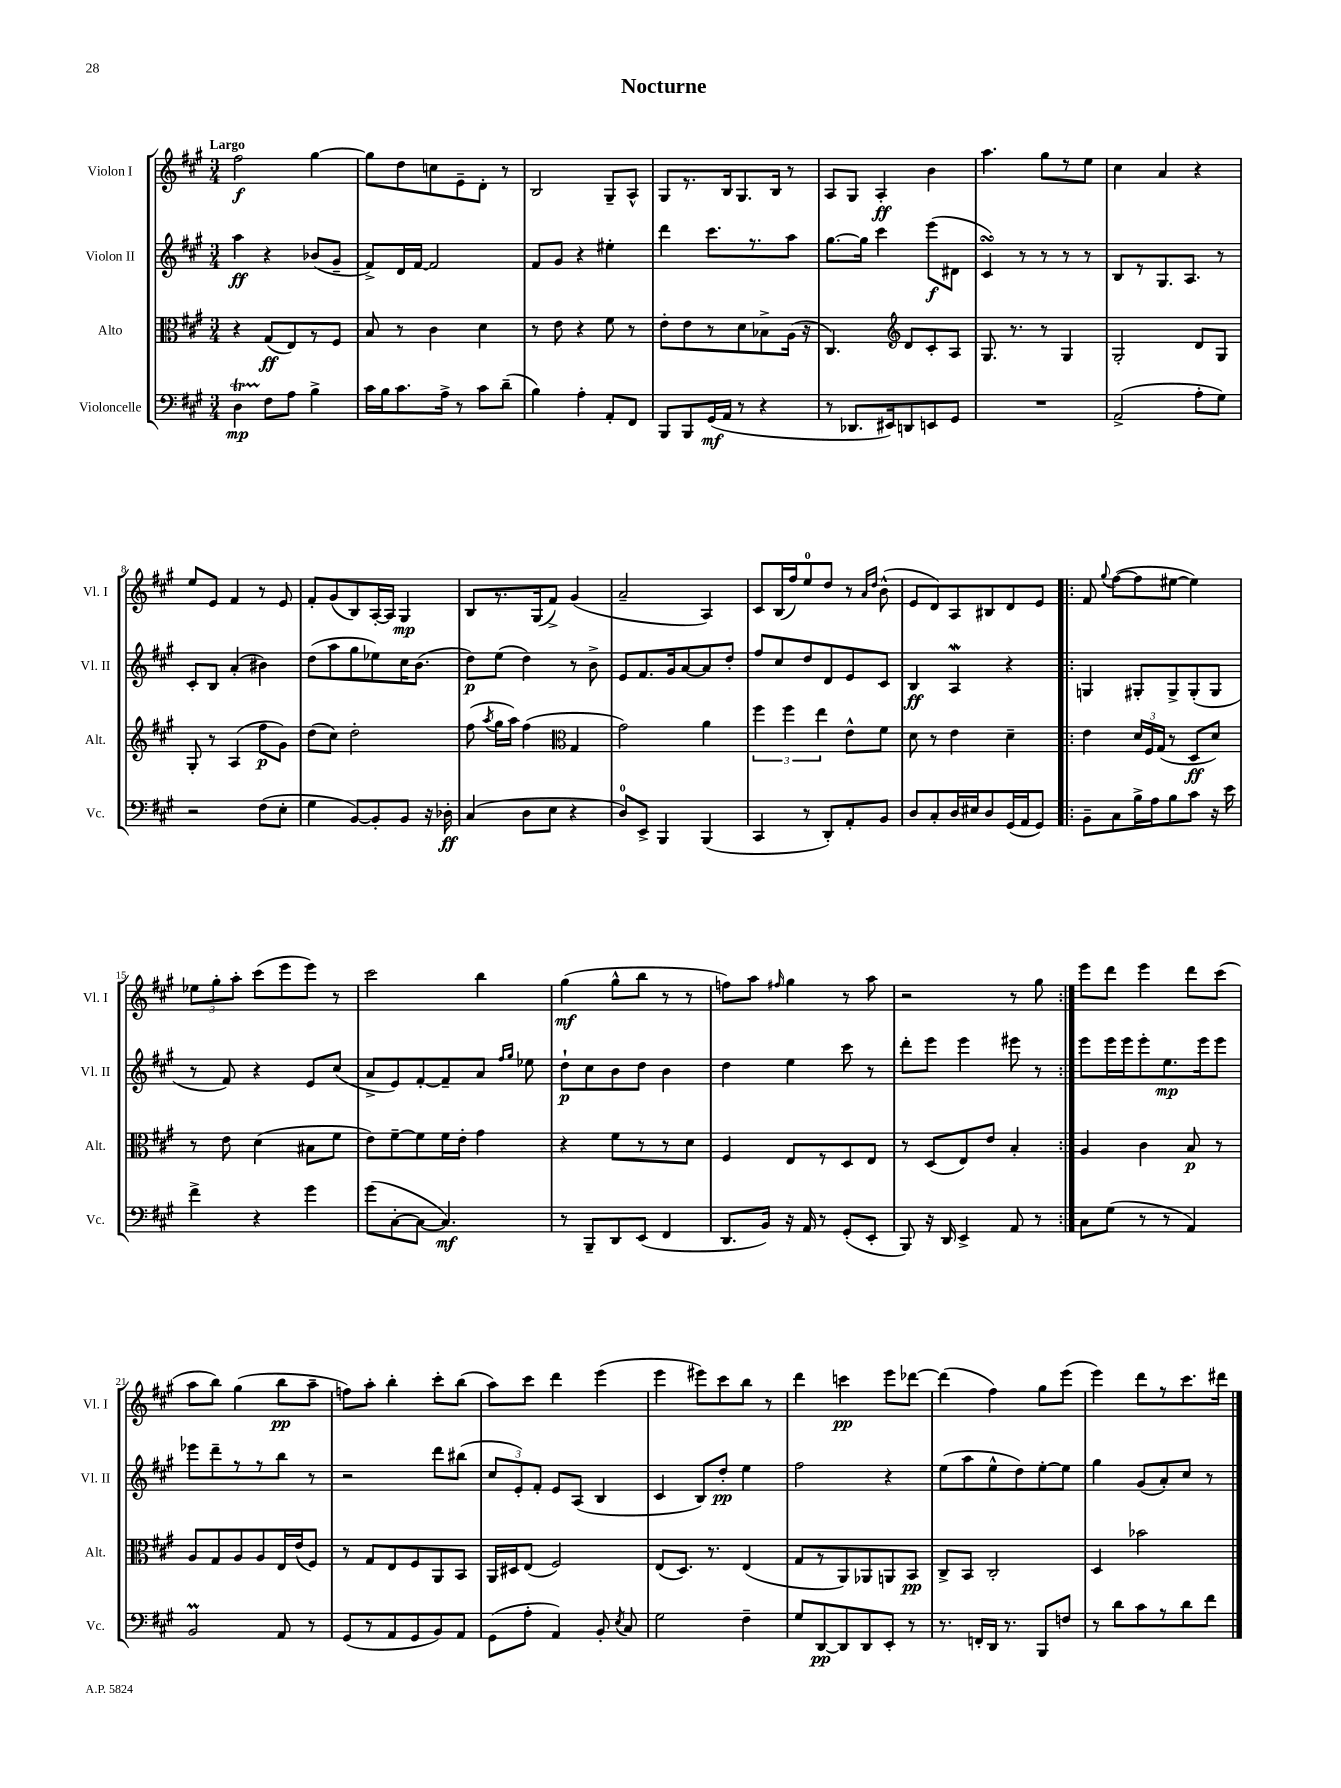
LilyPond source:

\header { title = "Nocturne" }
<<
\new StaffGroup <<
\new Staff = "s0" \with { instrumentName = "Violon I" shortInstrumentName = "Vl. I" } {
    \clef treble \key a \major \numericTimeSignature \time 3/4 \tempo "Largo"
    \autoBeamOff fis''2\f gis''4~ |
    gis''8[ d''8 c''8 e'8-- d'8]-. r8 |
    b2 gis8[-- a8]-^ |
    gis8[ r8. b16 gis8. b16] r8 |
    a8[ gis8] a4-.\ff b'4 |
    a''4. gis''8[ r8 e''8] |
    cis''4 a'4 r4 |
    e''8[ e'8] fis'4 r8 e'8 |
    fis'8[-. gis'8( b8) a16~-. a16] gis4\mp |
    b8[ r8. gis16( fis'8]->) gis'4( |
    a'2-- a4) |
    cis'8[ b16( fis''16) e''8-0 d''8] r8 \grace { a'16[ d''16] } b'8-^( |
    e'8[ d'8) a8 bis8 d'8 e'8] |
    \repeat volta 2 { fis'8 \appoggiatura { gis''8 } fis''8[~( fis''8 eis''8]~ eis''4) |
    \tuplet 3/2 { ees''8[ gis''8-. a''8]-. } cis'''8[( e'''8 e'''8]) r8 |
    cis'''2 b''4 |
    gis''4\mf( gis''8[-^ b''8] r8 r8 |
    f''8[) a''8] \grace { fis''16 } gis''4 r8 a''8 |
    r2 r8 gis''8 | }
    e'''8[ d'''8] e'''4 d'''8[ cis'''8]( |
    a''8[ b''8]) gis''4( b''8[\pp a''8]-- |
    f''8[) a''8]-. b''4-. cis'''8[-. b''8]( |
    a''8[) cis'''8] d'''4 e'''4( |
    e'''4 eis'''8[) cis'''8 b''8] r8 |
    d'''4 c'''4\pp e'''8[ des'''8]~ |
    des'''4( fis''4) gis''8[ e'''8]( |
    e'''4) d'''8[ r8 cis'''8. dis'''16] \bar "|." |
}
\new Staff = "s1" \with { instrumentName = "Violon II" shortInstrumentName = "Vl. II" } {
    \clef treble \key a \major \numericTimeSignature \time 3/4
    \autoBeamOff a''4\ff r4 bes'8[( gis'8]-- |
    fis'8[->) d'16 fis'16]~ fis'2 |
    fis'8[ gis'8] r4 eis''4-. |
    d'''4 cis'''8.[ r8. a''8] |
    gis''8.[~ gis''16] cis'''4 e'''8[\f( dis'8] |
    cis'4\turn) r8 r8 r8 r8 |
    b8[ r8 gis8. a8.] r8 |
    cis'8[-. b8] a'4-.( bis'4) |
    d''8[( a''8 gis''8 ees''8) cis''16 b'8.]( |
    d''8[\p) e''8]( d''4) r8 b'8-> |
    e'8[ fis'8. gis'16 a'8~ a'8 d''8]-. |
    fis''8[ cis''8 d''8 d'8 e'8 cis'8] |
    b4\ff a4\mordent r4 |
    \repeat volta 2 { g4 gis8[-. gis8-> gis8-.( gis8] |
    r8 fis'8) r4 e'8[ cis''8]( |
    a'8[-> e'8) fis'8~-. fis'8-- a'8] \grace { fis''16[ gis''16] } ees''8 |
    d''8[-!\p cis''8 b'8 d''8] b'4 |
    d''4 e''4 cis'''8 r8 |
    d'''8[-. e'''8] e'''4 eis'''8 r8 | }
    e'''8[ e'''16 e'''16 e'''8-. e''8.\mp e'''16 e'''8] |
    ees'''8[ d'''8-- r8 r8 b''8] r8 |
    r2 d'''8[ bis''8]( |
    \tuplet 3/2 { cis''8[ e'8-.) fis'8]-. } e'8[ a8]( b4 |
    cis'4 b8[) d''8]-.\pp e''4 |
    fis''2 r4 |
    e''8[( a''8 e''8-^ d''8) e''8~-. e''8] |
    gis''4 gis'8[( a'8-.) cis''8] r8 \bar "|." |
}
\new Staff = "s2" \with { instrumentName = "Alto" shortInstrumentName = "Alt." } {
    \clef alto \key a \major \numericTimeSignature \time 3/4
    \autoBeamOff r4 gis8[\ff( e8) r8 fis8] |
    b8 r8 cis'4 d'4 |
    r8 e'8 r4 fis'8 r8 |
    e'8[-. e'8 r8 d'8 bes8-> a16]( r16 |
    cis4.) \clef treble d'8[ cis'8-. a8] |
    gis8. r8. r8 gis4 |
    gis2-. d'8[ gis8] |
    gis8-. r8 a4( fis''8[\p gis'8]) |
    d''8[( cis''8]) d''2-. |
    fis''8( \acciaccatura { a''8 } gis''16[ a''16]) fis''4( \clef alto gis4 |
    gis'2) a'4 |
    \tuplet 3/2 { fis''4 fis''4 e''4 } e'8[-^ fis'8] |
    d'8 r8 e'4 d'4-- |
    \repeat volta 2 { e'4 \tuplet 3/2 { d'16[ fis16 gis16]( } r8 d8[\ff d'8]) |
    r8 e'8 d'4( bis8[ fis'8] |
    e'8[) fis'8~-- fis'8 fis'16 e'16]-. gis'4 |
    r4 fis'8[ r8 r8 d'8] |
    fis4 e8[ r8 d8 e8] |
    r8 d8[( e8) e'8] b4-. | }
    a4 cis'4 b8\p r8 |
    a8[ gis8 a8 a8 e16 e'16( fis8]) |
    r8 gis8[ e8 fis8 a,8 b,8] |
    a,16[ dis16 e8]( fis2) |
    e8[( d8.]) r8. e4( |
    gis8[ r8 a,8) aes,8 a,8 b,8]\pp |
    cis8[-> b,8] cis2-. |
    d4 bes'2 \bar "|." |
}
\new Staff = "s3" \with { instrumentName = "Violoncelle" shortInstrumentName = "Vc." } {
    \clef bass \key a \major \numericTimeSignature \time 3/4
    \autoBeamOff d4\startTrillSpan\mp fis8[\stopTrillSpan a8] b4-> |
    cis'16[ b16 cis'8. a16]-> r8 cis'8[ d'8]--( |
    b4) a4-. a,8[-. fis,8] |
    b,,8[ b,,8 gis,16\mf( a,16] r8 r4 |
    r8 des,8.[ eis,16) d,8 e,8 gis,8] |
    R2. |
    a,2->( a8[-. gis8]) |
    r2 fis8[( e8]-. |
    gis4 b,8[~) b,8-. b,8] r16 des16-.\ff |
    cis4( d8[ e8] r4 |
    d8[-0) e,8]-> b,,4 b,,4( |
    cis,4 r8 d,8[-.) a,8-. b,8] |
    d8[ cis8-. d16 eis16 d8 gis,16( a,16 gis,8]) |
    \repeat volta 2 { b,8[-- cis8 b16-> a16 b8 cis'8] r16 e'16 |
    fis'4-> r4 gis'4 |
    gis'8[( cis8~-. cis8]~ cis4.\mf) |
    r8 b,,8[-- d,8 e,8]( fis,4 |
    d,8.[ b,16]) r16 a,16 r8 gis,8[-.( e,8]-. |
    b,,8) r16 d,16 e,4-> a,8 r8 | }
    cis8[ gis8]( r8 r8 a,4) |
    b,2\prall a,8 r8 |
    gis,8[( r8 a,8 gis,8 b,8) a,8] |
    gis,8[( a8]-. a,4) b,8-. \acciaccatura { e8 } cis8 |
    gis2 fis4-- |
    gis8[ d,8~\pp d,8 d,8 e,8]-. r8 |
    r8. f,16[-. d,16] r8. b,,8[ f8] |
    r8 d'8[ cis'8 r8 d'8 fis'8] \bar "|." |
}
>>
>>
